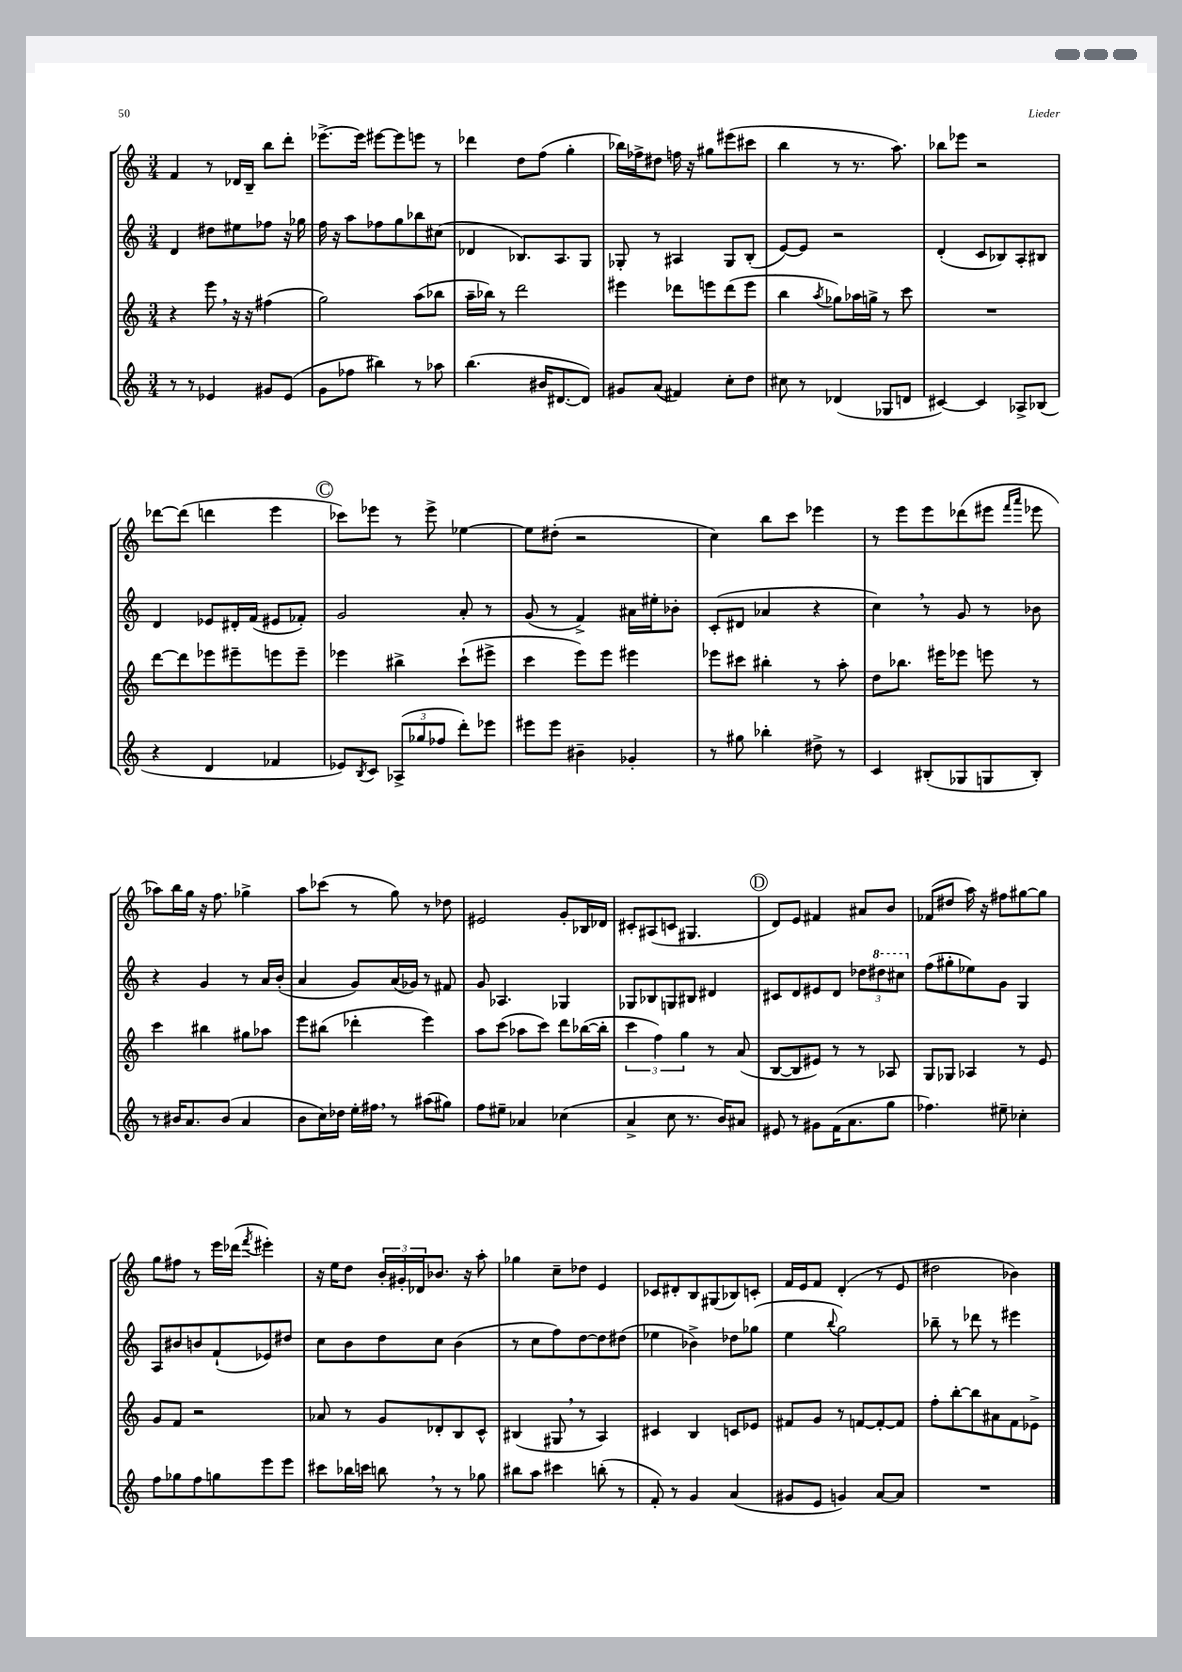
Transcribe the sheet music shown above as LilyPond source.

<<
\new StaffGroup <<
\new Staff = "s0" {
    \clef treble \key c \major \numericTimeSignature \time 3/4
    f'4 r8 des'16 b16-- b''8 d'''8-. |
    ees'''8.~-> ees'''16 eis'''8~ eis'''8 e'''8 r8 |
    des'''4 d''8 f''8( g''4-. |
    bes''16) fes''16-> dis''8 f''16 r16 gis''8 eis'''8( cis'''8 |
    b''4 r8 r8. a''8.) |
    bes''8 ees'''8 r2 |
    des'''8~ des'''8( d'''4 e'''4 |
    \mark \markup { \circle "C" } ces'''8) ees'''8 r8 ees'''8-> ees''4~ |
    ees''8 dis''8-.( r2 |
    c''4) b''8 c'''8 ees'''4 |
    r8 e'''8 e'''8 des'''8( eis'''8 \grace { f'''16 a'''16 } ees'''8 |
    aes''8) b''16 g''16 r16 f''8. ges''4-> |
    a''8 ces'''8( r8 g''8) r8 des''8 |
    eis'2 g'8-. bes16 des'16 |
    cis'8-. ais8( c'8 gis4. |
    \mark \markup { \circle "D" } d'8) e'8 fis'4 ais'8 b'8 |
    fes'8( dis''8 a''16) r16 fis''8 gis''8~ gis''8 |
    g''8 fis''8 r8 e'''16 des'''16( \acciaccatura { f'''8 } eis'''4-.) |
    r16 e''16 d''8 \tuplet 3/2 { b'16-. gis'16-. des'16 } bes'8. r16 a''8-. |
    ges''4 c''8-- des''8 e'4 |
    ces'8 dis'8-. b8 gis8( bes8) c'8-. |
    f'16 e'16 f'8 d'4-.( r8 e'8 |
    dis''2 bes'4) \bar "|." |
}
\new Staff = "s1" {
    \clef treble \key c \major \numericTimeSignature \time 3/4
    d'4 dis''8 eis''8 fes''8 r16 ges''16 |
    f''16 r16 a''8 fes''8 g''8 bes''8 cis''8( |
    des'4 bes8.) a8. g8 |
    ges8-. r8 ais4 ges8 b8-.( |
    e'8~) e'8 r2 |
    d'4-.( c'8 bes8) a8-. bis8 |
    d'4 ees'8 dis'16-. f'16( eis'8 fes'8-.) |
    \mark \markup { \circle "C" } g'2 a'8-. r8 |
    g'8( r8 f'4->) ais'16 eis''16-. bes'8-. |
    c'8-.( dis'8 aes'4 r4 |
    c''4) \breathe r8 g'8 r8 bes'8 |
    r4 g'4 r8 a'16 b'16-.( |
    a'4 g'8) a'16( ges'16) r8 fis'8 |
    g'8 aes4. ges4 |
    ges8 bes8 g8 bis8 dis'4 |
    \mark \markup { \circle "D" } cis'8 d'8 eis'8 d'8 \tuplet 3/2 { des''8 \ottava #1 dis'''8 cis'''8 \ottava #0 } |
    f''8( gis''8-. ees''8) g'8 g4 |
    a8 bis'8 b'8 f'8-!( ees'8) dis''8 |
    c''8 b'8 d''8 c''8 b'4( |
    r8 c''8 f''8) d''8~ d''8 dis''8( |
    ees''4 bes'4->) des''8 ges''8( |
    e''4 \appoggiatura { b''8 } g''2) |
    bes''8-- r8 des'''8 r8 eis'''4 \bar "|." |
}
\new Staff = "s2" {
    \clef treble \key c \major \numericTimeSignature \time 3/4
    r4 e'''8 \breathe r16 r16 fis''4( |
    g''2) a''8( bes''8 |
    a''16-- bes''16) r8 d'''2 |
    eis'''4 des'''8 e'''8 des'''8( e'''8 |
    b''4 \acciaccatura { a''8 } ges''8) aes''16 g''16-> r8 c'''8 |
    R2. |
    d'''8~ d'''8 ees'''8 eis'''8-- e'''8 e'''8-- |
    \mark \markup { \circle "C" } ees'''4 bis''4-> c'''8-!( eis'''8-> |
    c'''4 e'''8) e'''8 eis'''4 |
    ees'''8 cis'''8 bis''4-. r8 a''8-. |
    d''8 bes''8. eis'''16 ees'''8 e'''8 r8 |
    c'''4 bis''4 gis''8 aes''8 |
    e'''8 bis''8( des'''4-. e'''4) |
    a''8 c'''8( aes''8 c'''8) d'''8 bes''16~( bes''16-. |
    \tuplet 3/2 { c'''4 f''4) g''4 } r8 a'8( |
    \mark \markup { \circle "D" } b8~ b8 eis'8) r8 r8 aes8 |
    g8 ges8 aes4 r8 e'8 |
    g'8 f'8 r2 |
    aes'8 r8 g'8 des'8-. b8 c'8-^ |
    bis4( gis8 \breathe r8 a4) |
    cis'4 b4 c'8 ees'8 |
    fis'8 g'8 r8 f'8~ f'8~-. f'8 |
    f''8-. b''8~-. b''8 ais'8 f'8 ees'8-> \bar "|." |
}
\new Staff = "s3" {
    \clef treble \key c \major \numericTimeSignature \time 3/4
    r8 r8 ees'4 gis'8 ees'8( |
    g'8 fes''8 bis''4) r8 aes''8 |
    b''4.( bis'16 dis'8.~ dis'8) |
    gis'8 a'8( fis'4) c''8-. d''8 |
    cis''8 r8 des'4( ges8 d'8 |
    cis'4~) cis'4 aes8-> bes8( |
    r4 d'4 fes'4 |
    \mark \markup { \circle "C" } ees'8) \acciaccatura { b8 } c'8 \tuplet 3/2 { aes8->( ges''8 fes''8 } d'''8-.) ees'''8 |
    eis'''8 eis'''8 bis'4-- ges'4-. |
    r8 gis''8 bes''4-. dis''8-> r8 |
    c'4 bis8-.( ges8 g8 bis8-.) |
    r8 bis'16 a'8. bis'8( a'4 |
    b'8 c''16) des''16 e''16-. fis''16 \breathe r8 ais''8( gis''8) |
    f''8 eis''8-- aes'4 ces''4( |
    a'4-> c''8 r8. b'16) ais'8 |
    \mark \markup { \circle "D" } eis'8 r8 gis'8 f'16( a'8. g''8 |
    fes''4.) eis''8-- ces''4-. |
    f''8 ges''8 f''8 g''8 e'''8 e'''8 |
    cis'''8 bes''16 c'''16 b''8 \breathe r8 r8 ges''8 |
    bis''8 a''8 cis'''4 b''8-.( r8 |
    f'8-.) r8 g'4 a'4( |
    gis'8 e'8 g'4) a'8~ a'8 |
    R2. \bar "|." |
}
>>
>>
\layout { \context { \Score \remove "Bar_number_engraver" } }
